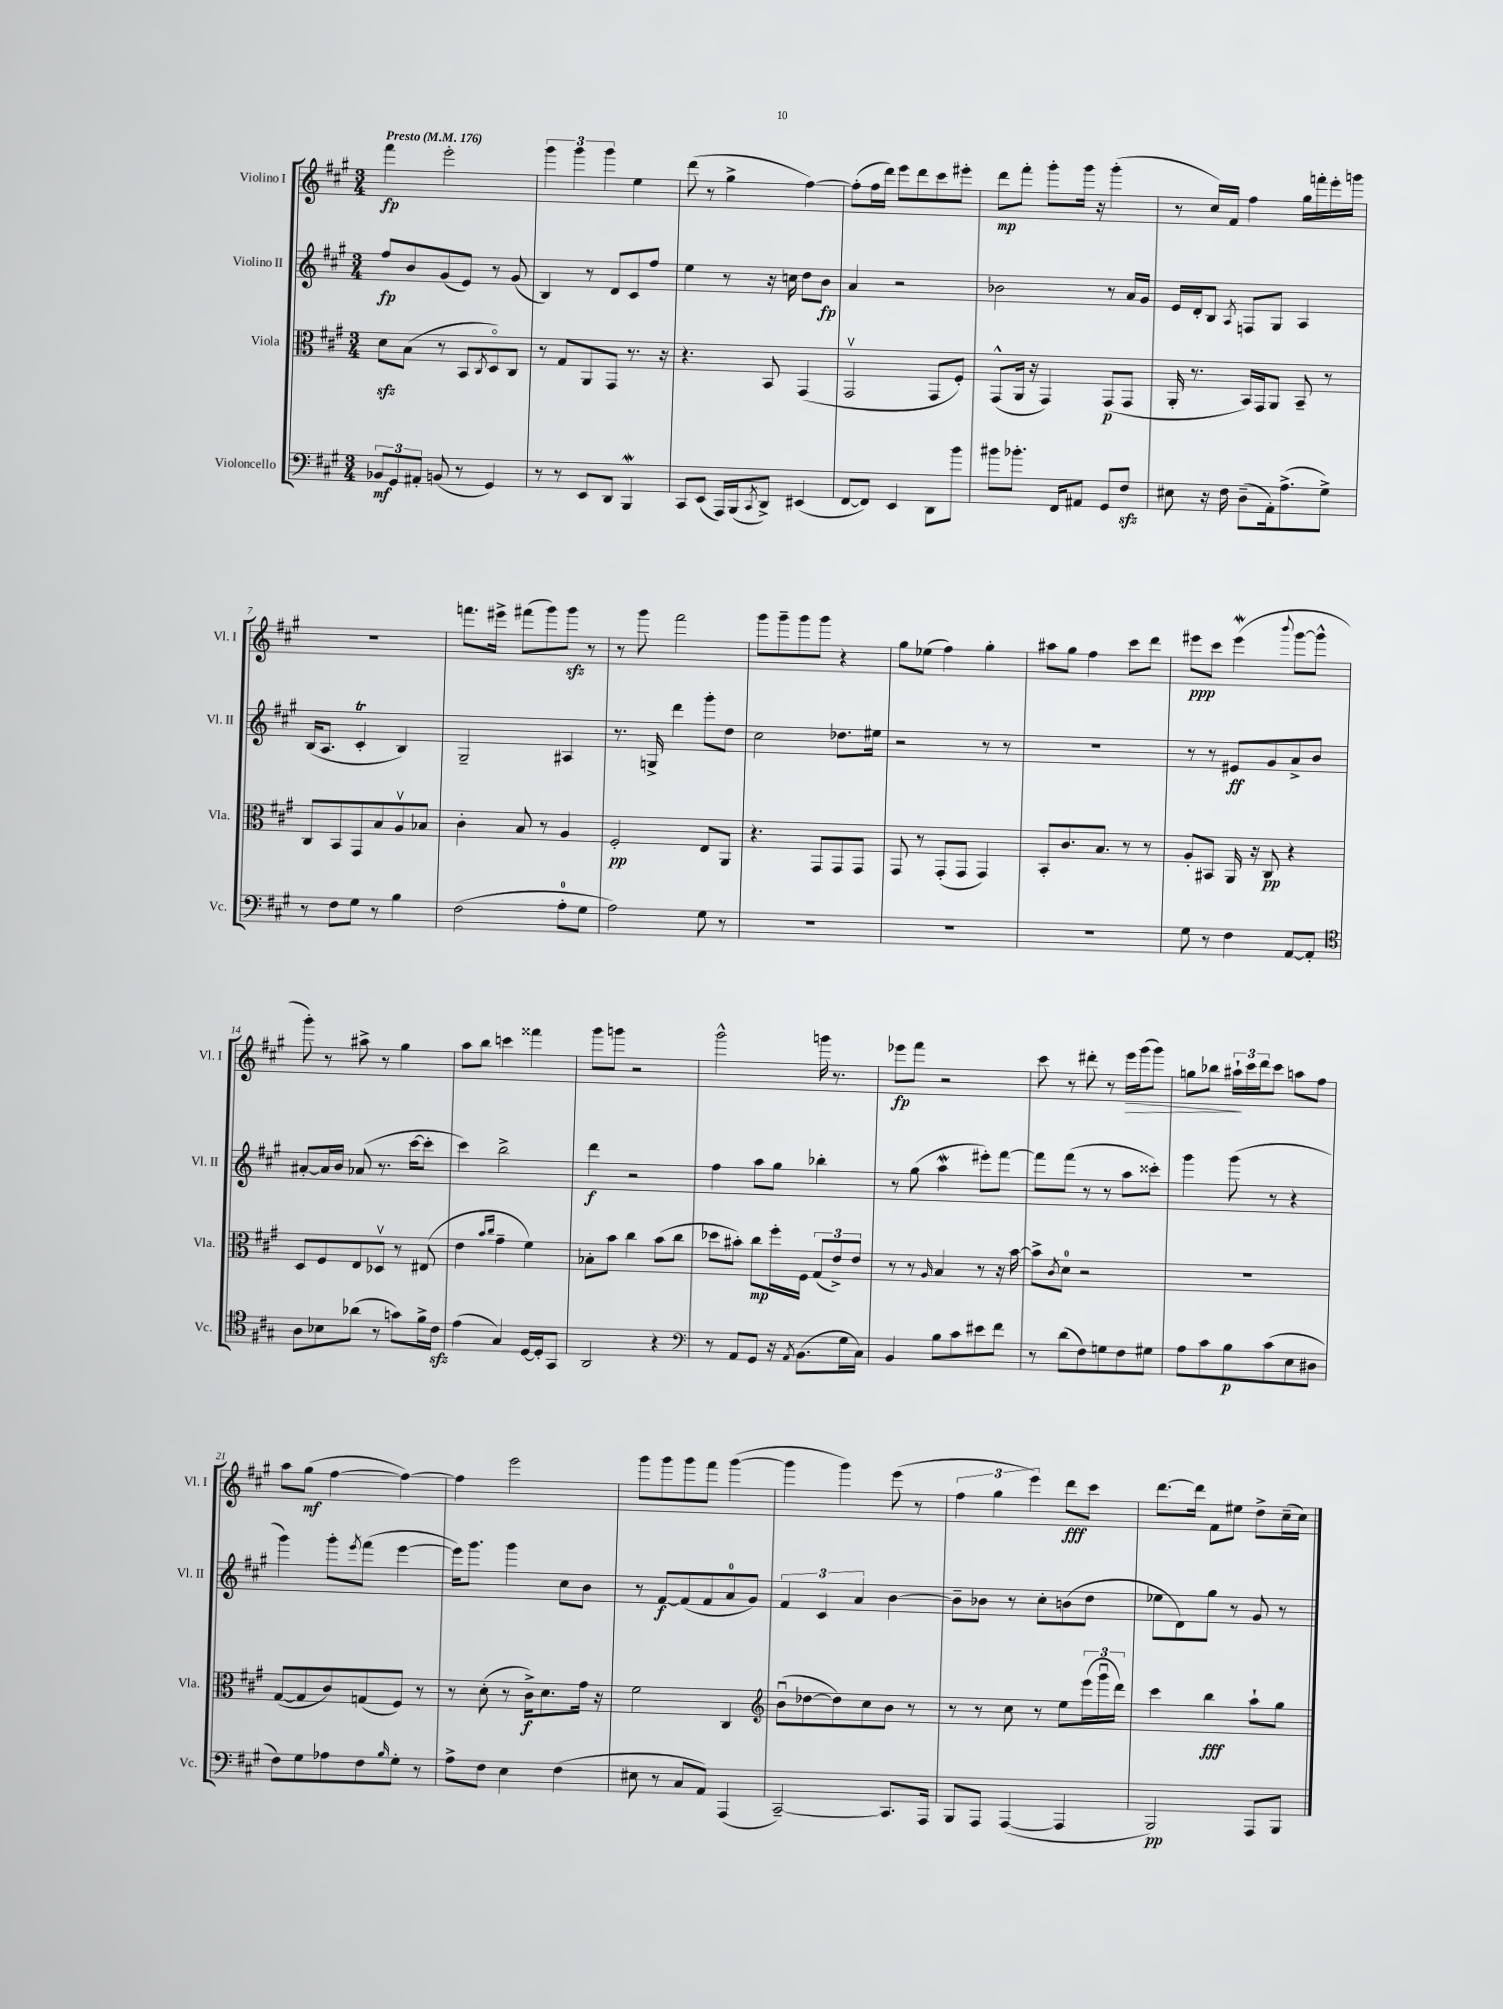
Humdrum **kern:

**kern	**dynam	**kern	**dynam	**kern	**dynam	**kern	**dynam
*part4	*part4	*part3	*part3	*part2	*part2	*part1	*part1
*staff4	*staff4	*staff3	*staff3	*staff2	*staff2	*staff1	*staff1
*I"Violoncello	*	*I"Viola	*	*I"Violino II	*	*I"Violino I	*
*I'Vc.	*	*I'Vla.	*	*I'Vl. II	*	*I'Vl. I	*
*clefF4	*	*clefC3	*	*clefG2	*	*clefG2	*
*k[f#c#g#]	*	*k[f#c#g#]	*	*k[f#c#g#]	*	*k[f#c#g#]	*
*M3/4	*	*M3/4	*	*M3/4	*	*M3/4	*
*MM176	*	*MM176	*	*MM176	*	*MM176	*
=1	=1	=1	=1	=1	=1	=1	=1
!	!	!	!	!	!	!LO:TX:a:B:t=Presto	!
12BB-X/L	mf	8dzz\L	.	8ff#/L	fp	4fff#\	fp
12GG#/	.	.	.	.	.	.	.
.	.	(8B\J	.	8b/	.	.	.
12AA#X'/J	.	.	.	.	.	.	.
(8BBn/	.	8r	.	(8g#/	.	2eee'\	.
8r	.	8BB/L	.	8e/J)	.	.	.
.	.	8qC#/	.	.	.	.	.
4GG#/)	.	8D/)	.	8r	.	.	.
.	.	8C#/J	.	(8g#/	.	.	.
=2	=2	=2	=2	=2	=2	=2	=2
8r	.	8r	.	4B/)	.	6ggg#\	.
8r	.	8G#/L	.	.	.	.	.
.	.	.	.	.	.	6ggg#\	.
8EE/L	.	8AA/	.	8r	.	.	.
.	.	.	.	.	.	6ggg#\	.
8DD/J	.	8GG#/J	.	8d/L	.	.	.
4BBBW/	.	8.r	.	8c#/	.	4ee\	.
.	.	.	.	8ff#/J	.	.	.
.	.	16r	.	.	.	.	.
=3	=3	=3	=3	=3	=3	=3	=3
8CC#/L	.	4.r	.	4ee\	.	(8ddd\	.
(8EE/J	.	.	.	.	.	8r	.
16AAA/LL)	.	.	.	8r	.	4gg#^\	.
(16BBB/J	.	.	.	.	.	.	.
8qCC#/	.	.	.	.	.	.	.
8DD^/J)	.	8BB/	.	16r	.	.	.
.	.	.	.	16ccn\	.	.	.
(4EE#X/	.	(4GG#/	.	8dd\L	.	[4ff#\)	.
.	.	.	.	8b\J	fp	.	.
=4	=4	=4	=4	=4	=4	=4	=4
[8FF#/L	.	2GG#v/	.	4a/	.	(8ff#'\L]	.
8FF#/J])	.	.	.	.	.	16ff#\L	.
.	.	.	.	.	.	16ddd\JJ)	.
4EE/	.	.	.	2r	.	8eee\L	.
.	.	.	.	.	.	8ddd\	.
8DD\L	.	8GG#/L	.	.	.	8ccc#\	.
8b\J	.	8F#'/J)	.	.	.	8eee#X'\J	.
=5	=5	=5	=5	=5	=5	=5	=5
8b#X\L	.	(8GG#^^/L	.	2b-X\	.	8ddd\L	mp
8.b-X'\J	.	16AA/Jk	.	.	.	8fff#'\J	.
.	.	16r	.	.	.	.	.
.	.	4GG#/)	.	.	.	8ggg#'\L	.
16FF#/KL	.	.	.	.	.	.	.
8AA#X/J	.	.	.	.	.	16ggg#\Jk	.
.	.	.	.	.	.	16r	.
8GG#/L	.	(8GG#/L	p	8r	.	(4ggg#'\	.
8F#zz/J	.	8GG#/J	.	16a/LL	.	.	.
.	.	.	.	16g#/JJ	.	.	.
=6	=6	=6	=6	=6	=6	=6	=6
8E#X\	.	16AA'/	.	16e/LL	.	8r	.
.	.	8.r	.	16d'/J	.	.	.
16r	.	.	.	8B/J	.	16cc#/LL)	.
16F#\	.	.	.	.	.	16f#/JJ	.
.	.	.	.	8qA/	.	.	.
(8D~\L	.	16BB/LL)	.	8Fn/L	.	4ff#\	.
.	.	16GG#/J	.	.	.	.	.
16AA'\k)	.	8AA/J	.	8G#/J	.	.	.
(8.A^\	.	.	.	.	.	.	.
.	.	8BB~/	.	4A/	.	16gg#\LL	.
.	.	.	.	.	.	16fffn'\	.
8G#^\J)	.	8r	.	.	.	16eee'\	.
.	.	.	.	.	.	16gggn\JJ	.
!!LO:LB:g=z
=7	=7	=7	=7	=7	=7	=7	=7
8r	.	8C#/L	.	(16B/KL	.	2.r	.
.	.	.	.	8.A/J	.	.	.
8F#\L	.	8BB/	.	.	.	.	.
8G#\J	.	8GG#/	.	4c#t'/	.	.	.
8r	.	8B/	.	.	.	.	.
4B\	.	8Av/	.	4B/)	.	.	.
.	.	8B-X/J	.	.	.	.	.
=8	=8	=8	=8	=8	=8	=8	=8
(2F#\	.	4c#'\	.	2G#~/	.	8.fffn\L	.
.	.	.	.	.	.	16eee#X^\Jk	.
.	.	8B/	.	.	.	(8fff#X\L	.
.	.	8r	.	.	.	8ggg#\)	.
8A'\L	.	4A/	.	4A#X/	.	8ggg#zz\J	.
8G#\J	.	.	.	.	.	8r	.
=9	=9	=9	=9	=9	=9	=9	=9
2A\)	.	2F#'/	pp	8.r	.	8r	.
.	.	.	.	.	.	8ggg#\	.
.	.	.	.	16Gn^/	.	.	.
.	.	.	.	4ddd\	.	2fff#\	.
8G#\	.	8E/L	.	8ggg#'\L	.	.	.
8r	.	8AA/J	.	8dd\J	.	.	.
=10	=10	=10	=10	=10	=10	=10	=10
2.r	.	4.r	.	2cc#\	.	8ggg#\L	.
.	.	.	.	.	.	8ggg#~\	.
.	.	.	.	.	.	8ggg#\	.
.	.	8GG#/L	.	.	.	8ggg#\J	.
.	.	8GG#/	.	8.dd-X\L	.	4r	.
.	.	8GG#/J	.	.	.	.	.
.	.	.	.	16ee#X\Jk	.	.	.
=11	=11	=11	=11	=11	=11	=11	=11
2.r	.	8GG#/	.	2r	.	8gg#\L	.
.	.	8r	.	.	.	(8ee-X\J	.
.	.	(8GG#'/L	.	.	.	4ff#\)	.
.	.	8GG#/J	.	.	.	.	.
.	.	4GG#/)	.	8r	.	4gg#'\	.
.	.	.	.	8r	.	.	.
=12	=12	=12	=12	=12	=12	=12	=12
2.r	.	8BB'/L	.	2.r	.	8aa#X\L	.
.	.	8.c#/	.	.	.	8gg#\J	.
.	.	.	.	.	.	4ff#\	.
.	.	8.B/J	.	.	.	.	.
.	.	8r	.	.	.	8ccc#\L	.
.	.	8r	.	.	.	8ddd\J	.
=13	=13	=13	=13	=13	=13	=13	=13
8G#\	.	8A'/L	.	8r	.	8eee#X\L	ppp
8r	.	8BB#X/J	.	8r	.	8ccc#\J	.
4F#\	.	16AA/	.	8e#X/L	ff	(4eee#W\	.
.	.	16r	.	.	.	.	.
.	.	8C#/	pp	8g#/	.	.	.
.	.	.	.	.	.	8qqbbb/	.
[8AA/L	.	4r	.	8a^/	.	[8ggg#\L	.
8AA'/J]	.	.	.	8b/J	.	8ggg#^^\J]	.
!!LO:LB:g=z
=14	=14	=14	=14	=14	=14	=14	=14
*clefC4	*	*	*	*	*	*	*
8A\L	.	8D/L	.	[8a#X'/L	.	8ggg#'\)	.
8B-X\	.	8F#/	.	16a#/L]	.	8r	.
.	.	.	.	16b/JJ	.	.	.
(8a-X\J	.	8E/	.	(8a-X/	.	8aa#X^\	.
8r	.	8D-Xv/J	.	8.r	.	8r	.
8gn\L)	.	8r	.	.	.	4gg#\	.
.	.	.	.	[16ccc#\KL	.	.	.
16f#^\L	.	(8E#X/	.	8ccc#'\J]	.	.	.
16c#zz\JJ	.	.	.	.	.	.	.
=15	=15	=15	=15	=15	=15	=15	=15
(4e\	.	4e\	.	4ccc#\)	.	8aa\L	.
.	.	.	.	.	.	8bb\J	.
.	.	16qqb/LL	.	.	.	.	.
.	.	16qqcc#/JJ	.	.	.	.	.
4G#/)	.	4g#~\	.	2bb^\	.	4cccn\	.
[16D/LL	.	4f#\)	.	.	.	4fff##X\	.
16D'/J]	.	.	.	.	.	.	.
8GG#/J	.	.	.	.	.	.	.
=16	=16	=16	=16	=16	=16	=16	=16
2AA/	.	8B-X'\L	.	4ddd\	f	8ggg#\L	.
.	.	8b\J	.	.	.	8gggn\J	.
.	.	4cc#\	.	2r	.	2r	.
4r	.	(8b\L	.	.	.	.	.
.	.	8cc#\J	.	.	.	.	.
=17	=17	=17	=17	=17	=17	=17	=17
*clefF4	*	*	*	*	*	*	*
8r	.	8dd-X\L	.	4ff#\	.	2ggg#^^\	.
8AA/L	.	8b#X'\J)	.	.	.	.	.
8GG#/J	.	8cc#\L	mp	8aa\L	.	.	.
16r	.	16ff#'\L	.	8gg#\J	.	.	.
8qAA/	.	.	.	.	.	.	.
(8.BB\L	.	16F#\JJ	.	.	.	.	.
.	.	(12G#/L	.	4bb-X'\	.	16gggn\	.
.	.	.	.	.	.	8.r	.
.	.	12e^/)	.	.	.	.	.
16G#\L	.	.	.	.	.	.	.
.	.	12e/J	.	.	.	.	.
16C#\JJ)	.	.	.	.	.	.	.
=18	=18	=18	=18	=18	=18	=18	=18
4BB/	.	8r	.	8r	.	8eee-X\L	fp
.	.	8r	.	(8gg#\	.	8fff#\J	.
.	.	16qqA/	.	.	.	.	.
8B\L	.	4B/	.	4aaw\	.	2r	.
8c#\	.	.	.	.	.	.	.
8e#X\	.	8r	.	8eee#X'\L)	.	.	.
8f#\J	.	16r	.	[8fff#\J	.	.	.
.	.	[16b\	.	.	.	.	.
=19	=19	=19	=19	=19	=19	=19	=19
8r	.	8b^\L]	.	8fff#\L]	.	8ccc#\	.
.	.	8qc#/	.	.	.	.	.
(8d\L	.	8d\J	.	(8fff#\J	.	8r	.
8F#\)	.	2r	.	8r	.	8ddd#X'\	.
8Gn\	.	.	.	8r	.	8r	.
!	!	!	!	!	!	!	!LO:HP:b
8F#\	.	.	.	8aa\L	.	16eee\LL	>
.	.	.	.	.	.	(16ggg#\J	.
8G#X\J	.	.	.	8ccc##X'\J)	.	8ggg#\J)	.
=20	=20	=20	=20	=20	=20	=20	=20
8A\L	.	2.r	.	4ggg#\	.	8ggn\L	.
8c#\	.	.	.	.	.	8bb-X\J	.
8B\	p	.	.	(8ggg#\	.	24aa#X`\LL	.
.	.	.	.	.	.	24ccc#\	]
.	.	.	.	.	.	24ddd\J	.
(8c#\	.	.	.	8r	.	8ccc#\J	.
8E\	.	.	.	4r	.	8aan\L	.
8D#X\J	.	.	.	.	.	8ff#\J	.
!!LO:LB:g=z
=21	=21	=21	=21	=21	=21	=21	=21
8F#\L)	.	([8G#/L	.	4ggg#\)	.	8aa\L	.
8G#\	.	8G#/]	.	.	.	(8gg#\J	mf
8A-X\	.	8c#/)	.	8ggg#'\L	.	[4ff#\	.
.	.	.	.	8qeee/	.	.	.
8F#\	.	(8Gn/	.	(8fff#\J	.	.	.
16qqB/	.	.	.	.	.	.	.
8G#'\J	.	8F#/J)	.	[4eee\	.	4ff#\_)	.
8r	.	8r	.	.	.	.	.
=22	=22	=22	=22	=22	=22	=22	=22
8A^\L	.	8r	.	16eee\KL])	.	4ff#\]	.
.	.	.	.	8.ggg#\J	.	.	.
8F#\J	.	(8d'\	.	.	.	.	.
4E\	.	8r	.	4ggg#\	.	2eee\	.
.	.	16c#^\KL)	f	.	.	.	.
.	.	8.d\	.	.	.	.	.
(4F#\	.	.	.	8cc#\L	.	.	.
.	.	16g#\Jk	.	8b\J	.	.	.
.	.	16r	.	.	.	.	.
=23	=23	=23	=23	=23	=23	=23	=23
8E#X\	.	2f#\	.	8r	.	8ggg#\L	.
8r	.	.	.	[8f#/L	f	8ggg#\	.
8C#/L	.	.	.	(8f#/]	.	8ggg#\	.
8AA/J)	.	.	.	8f#/	.	8fff#\J	.
(4AAA/	.	4C#/	.	8a/	.	([4ggg#\	.
.	.	.	.	8g#/J)	.	.	.
=24	=24	=24	=24	=24	=24	=24	=24
*	*	*clefG2	*	*	*	*	*
[2CC#~/)	.	(8bu\L	.	6f#/	.	4ggg#\]	.
.	.	[8dd-X\	.	.	.	.	.
.	.	.	.	6c#/	.	.	.
.	.	8dd-\])	.	.	.	4ggg#\)	.
.	.	.	.	6a/	.	.	.
.	.	8cc#\	.	.	.	.	.
8.CC#/L]	.	8b\J	.	[4b\	.	(8eee\	.
.	.	8r	.	.	.	8r	.
16AAA/Jk	.	.	.	.	.	.	.
=25	=25	=25	=25	=25	=25	=25	=25
8BBB/L	.	8r	.	8b~\L]	.	6ff#\	.
8AAA/J	.	8r	.	8b-X\J	.	.	.
.	.	.	.	.	.	6gg#\	.
([4AAA/	.	8cc#\	.	8r	.	.	.
.	.	.	.	.	.	6eee\)	.
.	.	8r	.	8cc#'\L	.	.	.
4AAA/]	.	8ee\L	.	(8bn\	.	8ddd\L	fff
.	.	(24eee\L	.	8dd\J	.	8ccc#\J	.
.	.	24ggg#u\	.	.	.	.	.
.	.	24ddd\JJ)	.	.	.	.	.
=26	=26	=26	=26	=26	=26	=26	=26
2BBB/)	pp	4ccc#\	.	8ee-X\L	.	[8.ddd\L	.
.	.	.	.	8d\)	.	.	.
.	.	.	.	.	.	16ddd\Jk]	.
.	.	4bb\	fff	8gg#\J	.	8f#\L	.
.	.	.	.	8r	.	8ee#X\J	.
8AAA/L	.	8aa`\L	.	8g#/	.	8dd^\L	.
8BBB/J	.	8gg#\J	.	8r	.	(16cc#~\L	.
.	.	.	.	.	.	16cc#\JJ)	.
==	==	==	==	==	==	==	==
*-	*-	*-	*-	*-	*-	*-	*-
